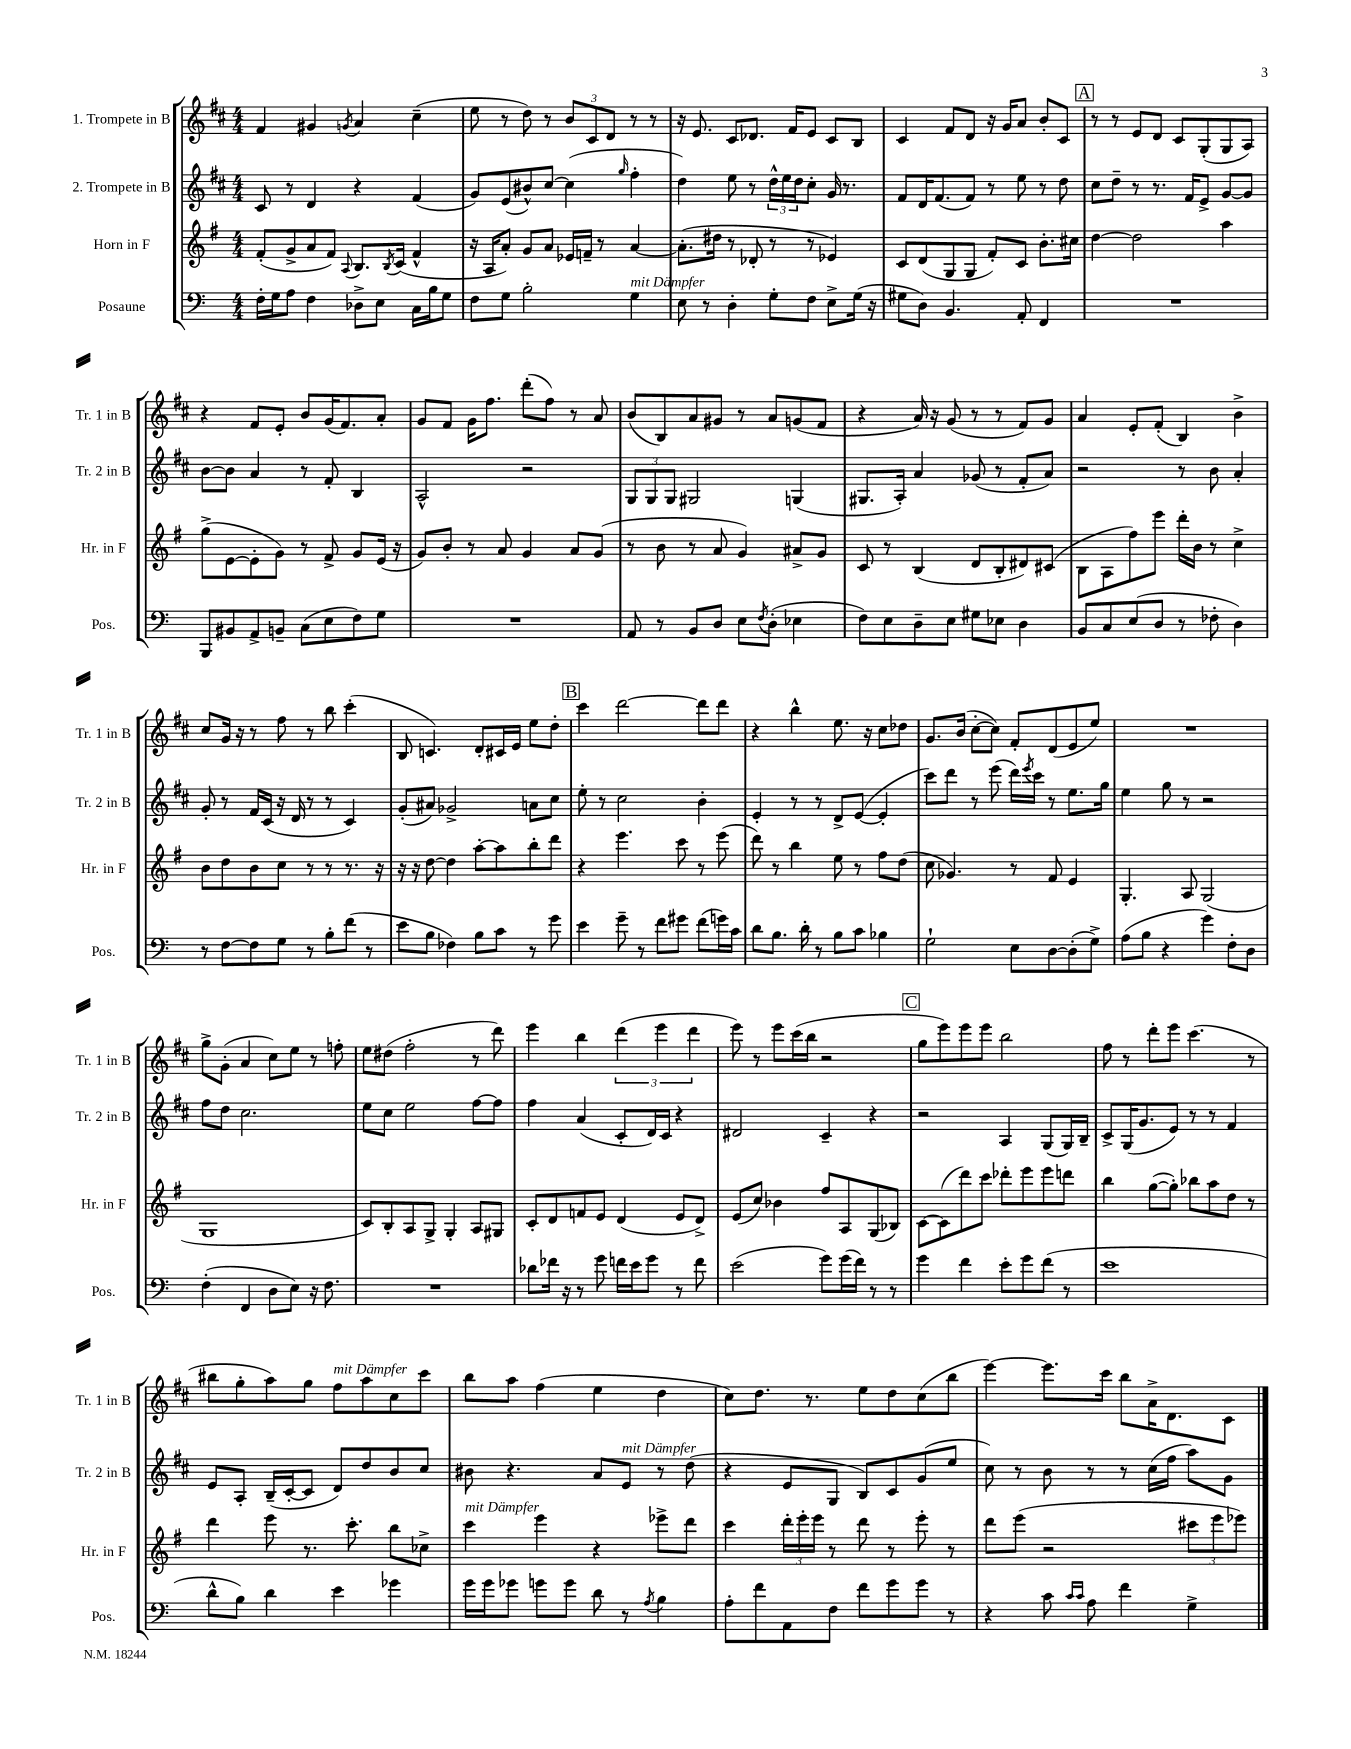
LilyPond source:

<<
\new StaffGroup <<
\new Staff = "s0" \with { instrumentName = "1. Trompete in B" shortInstrumentName = "Tr. 1 in B" } {
    \clef treble \key d \major \numericTimeSignature \time 4/4
    fis'4 gis'4 \acciaccatura { g'8 } a'4 cis''4--( |
    e''8 r8 d''8) r8 \tuplet 3/2 { b'8 cis'8 d'8 } r8 r8 |
    r16 e'8. cis'8 des'8. fis'16 e'8 cis'8 b8 |
    cis'4 fis'8 d'8 r16 g'16 a'8 b'8-. cis'8 |
    \mark \markup { \box "A" } r8 r8 e'8 d'8 cis'8 g8-.( g8 a8) |
    r4 fis'8 e'8-. b'8 g'16( fis'8.) a'8-. |
    g'8 fis'8 g'16 fis''8. d'''8-.( fis''8) r8 a'8 |
    b'8( b8) a'8 gis'8 r8 a'8 g'8( fis'8 |
    r4 a'16) r16 g'8( r8 r8 fis'8) g'8 |
    a'4 e'8-. fis'8-.( b4) b'4-> |
    cis''8 g'16 r16 r8 fis''8 r8 b''8 cis'''4-.( |
    b8 c'4.) d'8-. cis'16 e'16 e''8 d''8-. |
    \mark \markup { \box "B" } cis'''4 d'''2~ d'''8 d'''8 |
    r4 b''4-^ e''8. r16 cis''8 des''8 |
    g'8. b'16( cis''8~-. cis''8) fis'8-. d'8( e'8 e''8) |
    R1 |
    g''8-> g'8-.( a'4 cis''8) e''8 r8 f''8-. |
    e''8 dis''8( fis''2-. r8 d'''8) |
    e'''4 b''4 \tuplet 3/2 { d'''4( e'''4 d'''4 } |
    e'''8) r8 e'''8 cis'''16( b''16 r2 |
    \mark \markup { \box "C" } g''8 e'''8) e'''8 e'''8 b''2 |
    fis''8 r8 d'''8-. e'''8 cis'''4.( r8 |
    bis''8 g''8-. a''8) g''8 fis''8^\markup { \italic "mit Dämpfer" } a''8 cis''8 cis'''8 |
    b''8 a''8 fis''4( e''4 d''4 |
    cis''8) d''8. r8. e''8 d''8 cis''8( b''8 |
    e'''4~) e'''8. cis'''16 b''8 a'16-> d'8. cis'8 \bar "|." |
}
\new Staff = "s1" \with { instrumentName = "2. Trompete in B" shortInstrumentName = "Tr. 2 in B" } {
    \clef treble \key d \major \numericTimeSignature \time 4/4
    cis'8 r8 d'4 r4 fis'4( |
    g'8) e'8( bis'8-^) cis''8~ cis''4( \grace { g''16 } fis''4-. |
    d''4) e''8 r8 \tuplet 3/2 { d''16-^ e''16 d''16 } cis''8-. g'16 r8. |
    fis'8 d'16 fis'8.( fis'8) r8 e''8 r8 d''8 |
    \mark \markup { \box "A" } cis''8 d''8-- r8 r8. fis'16 e'8-> g'8~ g'8 |
    b'8~ b'8 a'4 r8 fis'8-. b4 |
    a2-^ r2 |
    \tuplet 3/2 { g8 g8 g8 } gis2 g4( |
    gis8. a16-.) a'4 ges'8( r8 fis'8-. a'8) |
    r2 r8 b'8 a'4-. |
    g'8-. r8 fis'16 cis'16( r16 d'16 r8 r8 cis'4) |
    g'8-.( ais'8) ges'2-> a'8 cis''8 |
    \mark \markup { \box "B" } e''8-. r8 cis''2 b'4-. |
    e'4-. r8 r8 d'8-> e'8~( e'4-. |
    cis'''8) d'''8 r8 e'''8( d'''16) \acciaccatura { e'''8 } cis'''16 r8 e''8. g''16 |
    e''4 g''8 r8 r2 |
    fis''8 d''8 cis''2. |
    e''8 cis''8 e''2 fis''8~ fis''8 |
    fis''4 a'4( cis'8-. d'16) cis'16 r4 |
    dis'2 cis'4-- r4 |
    \mark \markup { \box "C" } r2 a4 g8( g16) b16-- |
    cis'8-> g16( g'8. e'8) r8 r8 fis'4 |
    e'8 a8-. b16--( cis'16~-. cis'8 d'8) d''8 b'8 cis''8 |
    bis'8 r4. a'8 e'8^\markup { \italic "mit Dämpfer" } r8 d''8( |
    r4 e'8 g8 b8) cis'8 g'8( e''8 |
    cis''8) r8 b'8 r8 r8 cis''16( fis''16 a''8) g'8 \bar "|." |
}
\new Staff = "s2" \with { instrumentName = "Horn in F" shortInstrumentName = "Hr. in F" } {
    \clef treble \key g \major \numericTimeSignature \time 4/4
    fis'8-.( g'8-> a'8 fis'8) \appoggiatura { a8 } b8. \acciaccatura { b8 } c'16( fis'4-^ |
    r16 a16 a'8-.) g'8 a'8 ees'16 f'16-- r8 a'4~ |
    a'8.-.( dis''16 r8 des'8-. r8 r8 ees'4) |
    c'8 d'8( g8 g8 fis'8-.) c'8 b'8.-. cis''16 |
    \mark \markup { \box "A" } d''4~ d''2 a''4 |
    g''8->( e'8~ e'8-. g'8) r8 fis'8-> g'8 e'16( r16 |
    g'8) b'8-. r8 a'8 g'4 a'8 g'8( |
    r8 b'8 r8 a'8 g'4) ais'8-> g'8 |
    c'8 r8 b4( d'8 b8-. dis'8) cis'8( |
    b8 a8 fis''8) e'''8 d'''16-. b'16 r8 c''4-> |
    b'8 d''8 b'8 c''8 r8 r8 r8. r16 |
    r16 r16 d''8~ d''4 a''8~-. a''8 b''8-. d'''8 |
    \mark \markup { \box "B" } r4 e'''4. c'''8 r8 e'''8( |
    d'''8) r8 b''4 e''8 r8 fis''8 d''8( |
    c''8 ges'4.) r8 fis'8 e'4 |
    g4.-. a8 g2( |
    g1 |
    c'8) b8-. a8 g8-> g4-. a8 gis8 |
    c'8-. d'8 f'8 e'8 d'4( e'8 d'8->) |
    e'8( c''8) bes'4 fis''8 a8 g8( bes8) |
    \mark \markup { \box "C" } c'8~ c'8( d'''8) c'''8 des'''8-. e'''8 e'''8 d'''8 |
    b''4 g''8~( g''8-.) bes''8 a''8 d''8 r8 |
    d'''4 e'''8 r8. c'''8.-. b''8 ces''8-> |
    c'''4^\markup { \italic "mit Dämpfer" } e'''4 r4 ees'''8-> d'''8 |
    c'''4 \tuplet 3/2 { d'''16-. e'''16-. e'''16 } r8 d'''8 r8 e'''8-. r8 |
    d'''8 e'''8( r2 \tuplet 3/2 { cis'''8 e'''8 ees'''8) } \bar "|." |
}
\new Staff = "s3" \with { instrumentName = "Posaune" shortInstrumentName = "Pos." } {
    \clef bass \key c \major \numericTimeSignature \time 4/4
    f16-. g16 a8 f4 des8-> e8 c16 b16 g8 |
    f8 g8 b2-. g4^\markup { \italic "mit Dämpfer" } |
    e8 r8 d4-. g8-. f8 e8-> g16( r16 |
    gis8 d8) b,4. a,8-. f,4 |
    \mark \markup { \box "A" } R1 |
    b,,8 bis,8 a,8-> b,8-- c8( e8 f8) g8 |
    R1 |
    a,8 r8 b,8 d8 e8 \acciaccatura { f8 } d8-.( ees4 |
    f8) e8 d8-- e8 gis8 ees8 d4 |
    b,8 c8 e8( d8 r8 fes8-. d4) |
    r8 f8~ f8 g8 r8 b8-. f'8( r8 |
    e'8 b8 fes4) b8 c'8 r8 g'8 |
    \mark \markup { \box "B" } e'4 g'8-- r8 f'8 gis'8 f'8( g'16) c'16 |
    d'8 b8. d'16-. r8 b8 c'8 bes4 |
    g2-! e8 d8~ d8-.( g8->) |
    a8( b8 r4 g'4) f8-. d8 |
    f4-.( f,4 d8 e8) r16 f8. |
    R1 |
    des'8 fes'16 r16 r8 g'8 f'16 e'16 g'8 r8 f'8 |
    e'2( g'8) g'16( f'16) r8 r8 |
    \mark \markup { \box "C" } g'4 f'4 e'8-. g'8 f'8( r8 |
    e'1 |
    d'8-^ b8) d'4 e'4 ges'4 |
    g'16 g'16 ges'8 g'8 g'8 d'8 r8 \acciaccatura { a8 } b4 |
    a8-. f'8 a,8 f8 f'8 g'8 g'8 r8 |
    r4 c'8 \grace { c'16 c'16 } a8 f'4 g4-> \bar "|." |
}
>>
>>
\layout { \context { \Score \remove "Bar_number_engraver" } }
